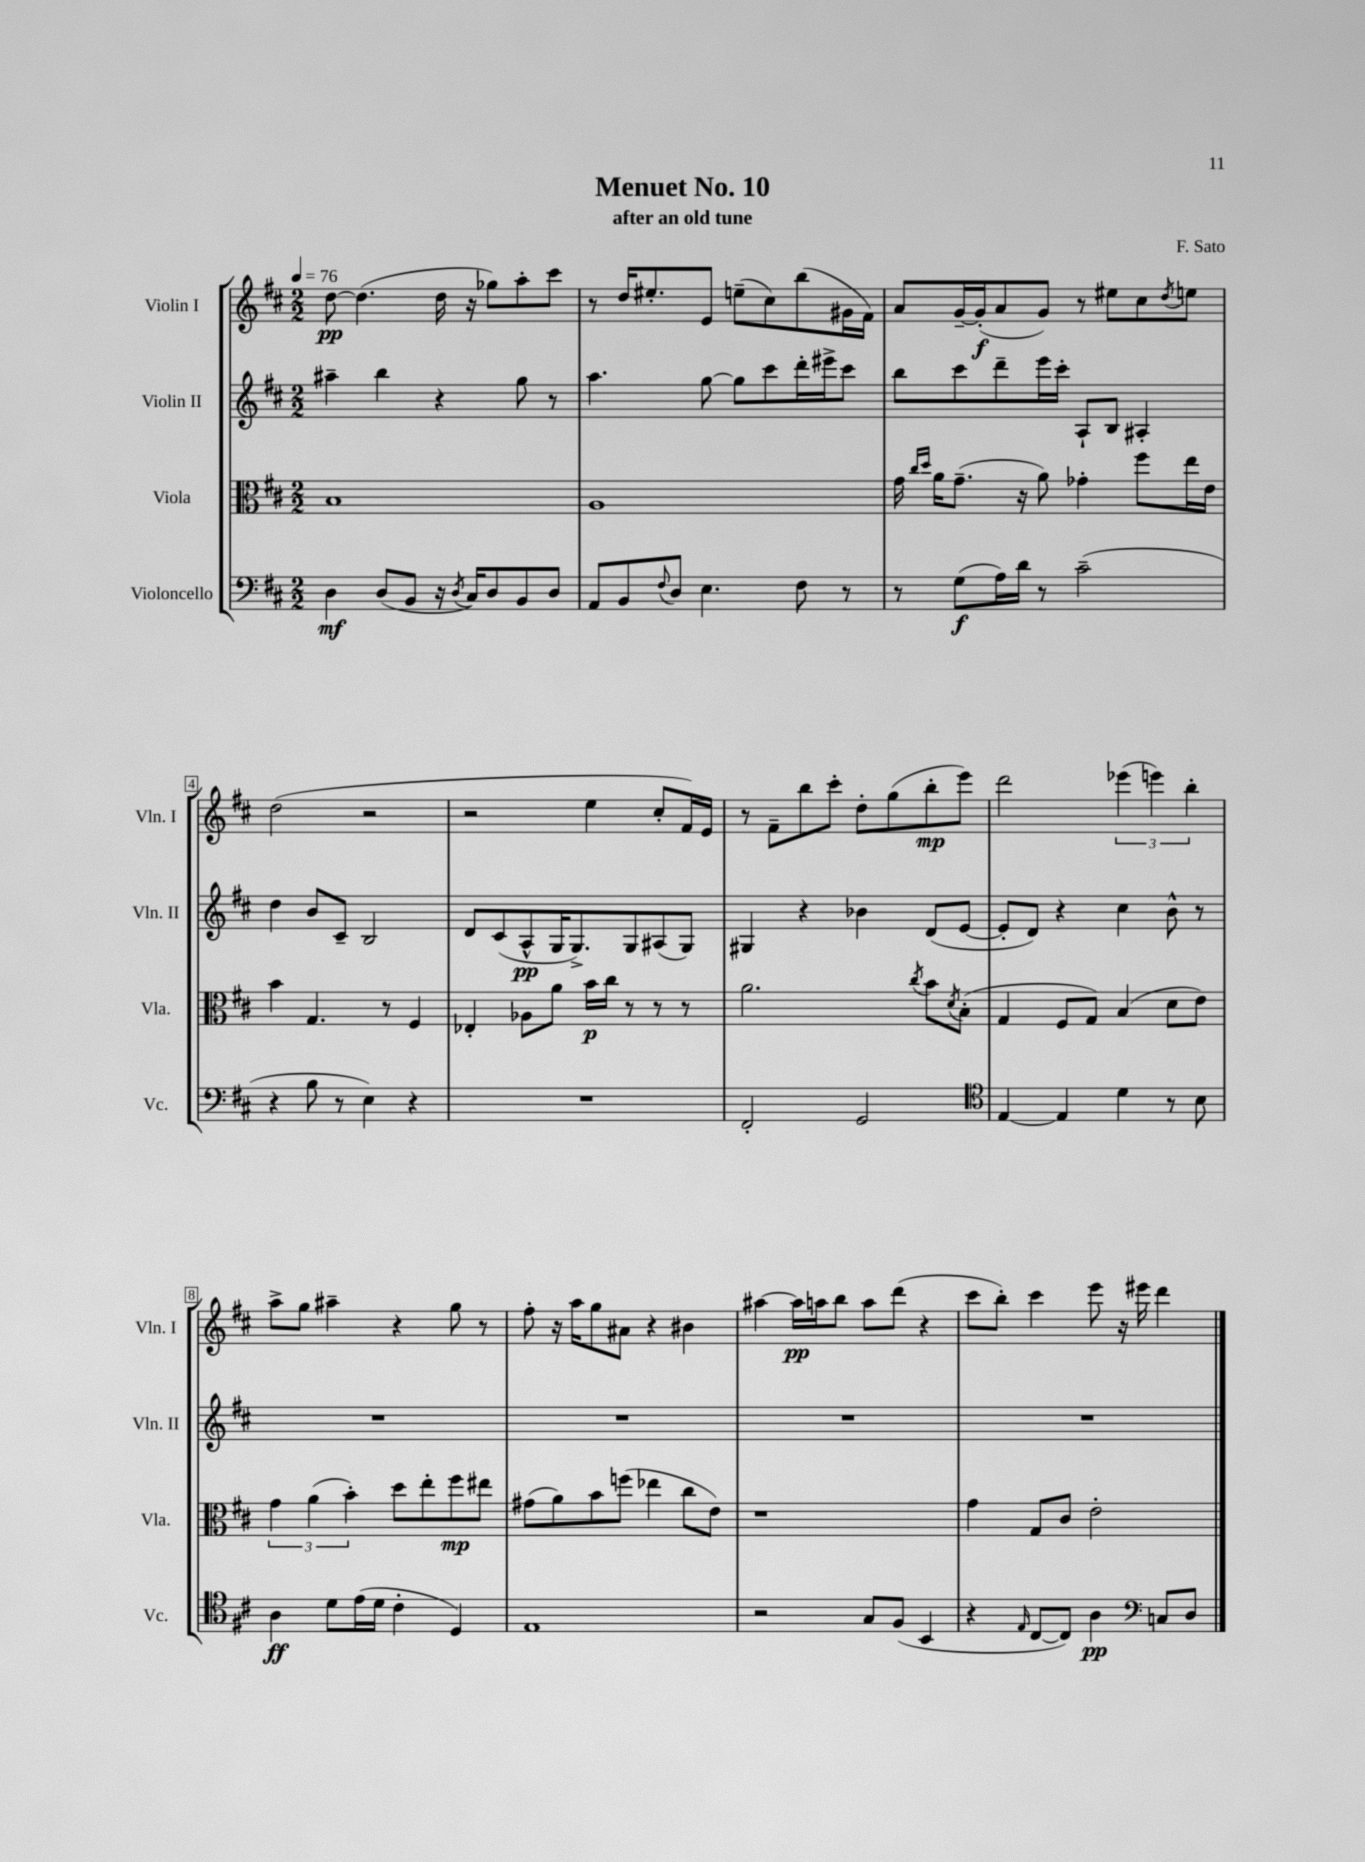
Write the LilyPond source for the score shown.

\header { title = "Menuet No. 10" composer = "F. Sato" subtitle = "after an old tune" }
<<
\new StaffGroup <<
\new Staff = "s0" \with { instrumentName = "Violin I" shortInstrumentName = "Vln. I" } {
    \clef treble \key d \major \numericTimeSignature \time 2/2 \tempo 4 = 76
    d''8~\pp d''4.( d''16 r16 ges''8) a''8-. cis'''8 |
    r8 d''16 eis''8.-. e'8 e''8--( cis''8) b''8( gis'16 fis'16) |
    a'8 g'16~-- g'16-.\f( a'8 g'8) r8 eis''8 cis''8 \acciaccatura { d''8 } e''8 |
    d''2( r2 |
    r2 e''4 cis''8-. fis'16) e'16 |
    r8 fis'8-- b''8 cis'''8-. d''8-. g''8( b''8-.\mp e'''8) |
    d'''2 \tuplet 3/2 { ees'''4( e'''4) b''4-. } |
    a''8-> g''8 ais''4-- r4 g''8 r8 |
    fis''8-. r16 a''16 g''8 ais'8 r4 bis'4 |
    ais''4~ ais''16\pp a''16 b''8 a''8 d'''8( r4 |
    cis'''8 b''8-.) cis'''4 e'''8 r16 eis'''16 d'''4 \bar "|." |
}
\new Staff = "s1" \with { instrumentName = "Violin II" shortInstrumentName = "Vln. II" } {
    \clef treble \key d \major \numericTimeSignature \time 2/2
    ais''4-- b''4 r4 g''8 r8 |
    a''4. g''8~ g''8 cis'''8 d'''16-. eis'''16-> cis'''8 |
    b''8 cis'''8 d'''8-- e'''16 cis'''16-. a8-! b8 ais4-. |
    d''4 b'8 cis'8-- b2 |
    d'8 cis'8( a8-^\pp g16 g8.->) g8 ais8( g8) |
    gis4 r4 bes'4 d'8( e'8~ |
    e'8-. d'8) r4 cis''4 b'8-^ r8 |
    R1 |
    R1 |
    R1 |
    R1 \bar "|." |
}
\new Staff = "s2" \with { instrumentName = "Viola" shortInstrumentName = "Vla." } {
    \clef alto \key d \major \numericTimeSignature \time 2/2
    b1 |
    a1 |
    g'16 \grace { cis''16 d''16 } a'16 g'8.--( r16 a'8) ges'4-. fis''8 e''16 e'16 |
    b'4 g4. r8 fis4 |
    ees4-. aes8 a'8 b'16\p cis''16 r8 r8 r8 |
    a'2. \acciaccatura { cis''8 } b'8 \acciaccatura { d'8 } b8-.( |
    g4 fis8 g8) b4( d'8 e'8) |
    \tuplet 3/2 { g'4 a'4( b'4-.) } d''8 e''8-. fis''8\mp eis''8 |
    gis'8( a'8) b'8 f''8( ees''4 cis''8 e'8) |
    r1 |
    g'4 g8 cis'8 e'2-. \bar "|." |
}
\new Staff = "s3" \with { instrumentName = "Violoncello" shortInstrumentName = "Vc." } {
    \clef bass \key d \major \numericTimeSignature \time 2/2
    d4\mf d8( b,8 r16 \acciaccatura { d8 } cis16) d8 b,8 d8 |
    a,8 b,8 \appoggiatura { fis8 } d8 e4. fis8 r8 |
    r8 g8\f( a16) d'16 r8 cis'2--( |
    r4 b8 r8 e4) r4 |
    R1 |
    fis,2-. g,2 |
    \clef tenor e4~ e4 d'4 r8 b8 |
    a4\ff d'8 e'16( d'16 cis'4-. d4) |
    e1 |
    r2 g8 fis8( b,4 |
    r4 \grace { e16 } cis8~ cis8) a4\pp \clef bass c8 d8 \bar "|." |
}
>>
>>
\layout { \context { \Score \override BarNumber.stencil = #(make-stencil-boxer 0.1 0.3 ly:text-interface::print) } }
